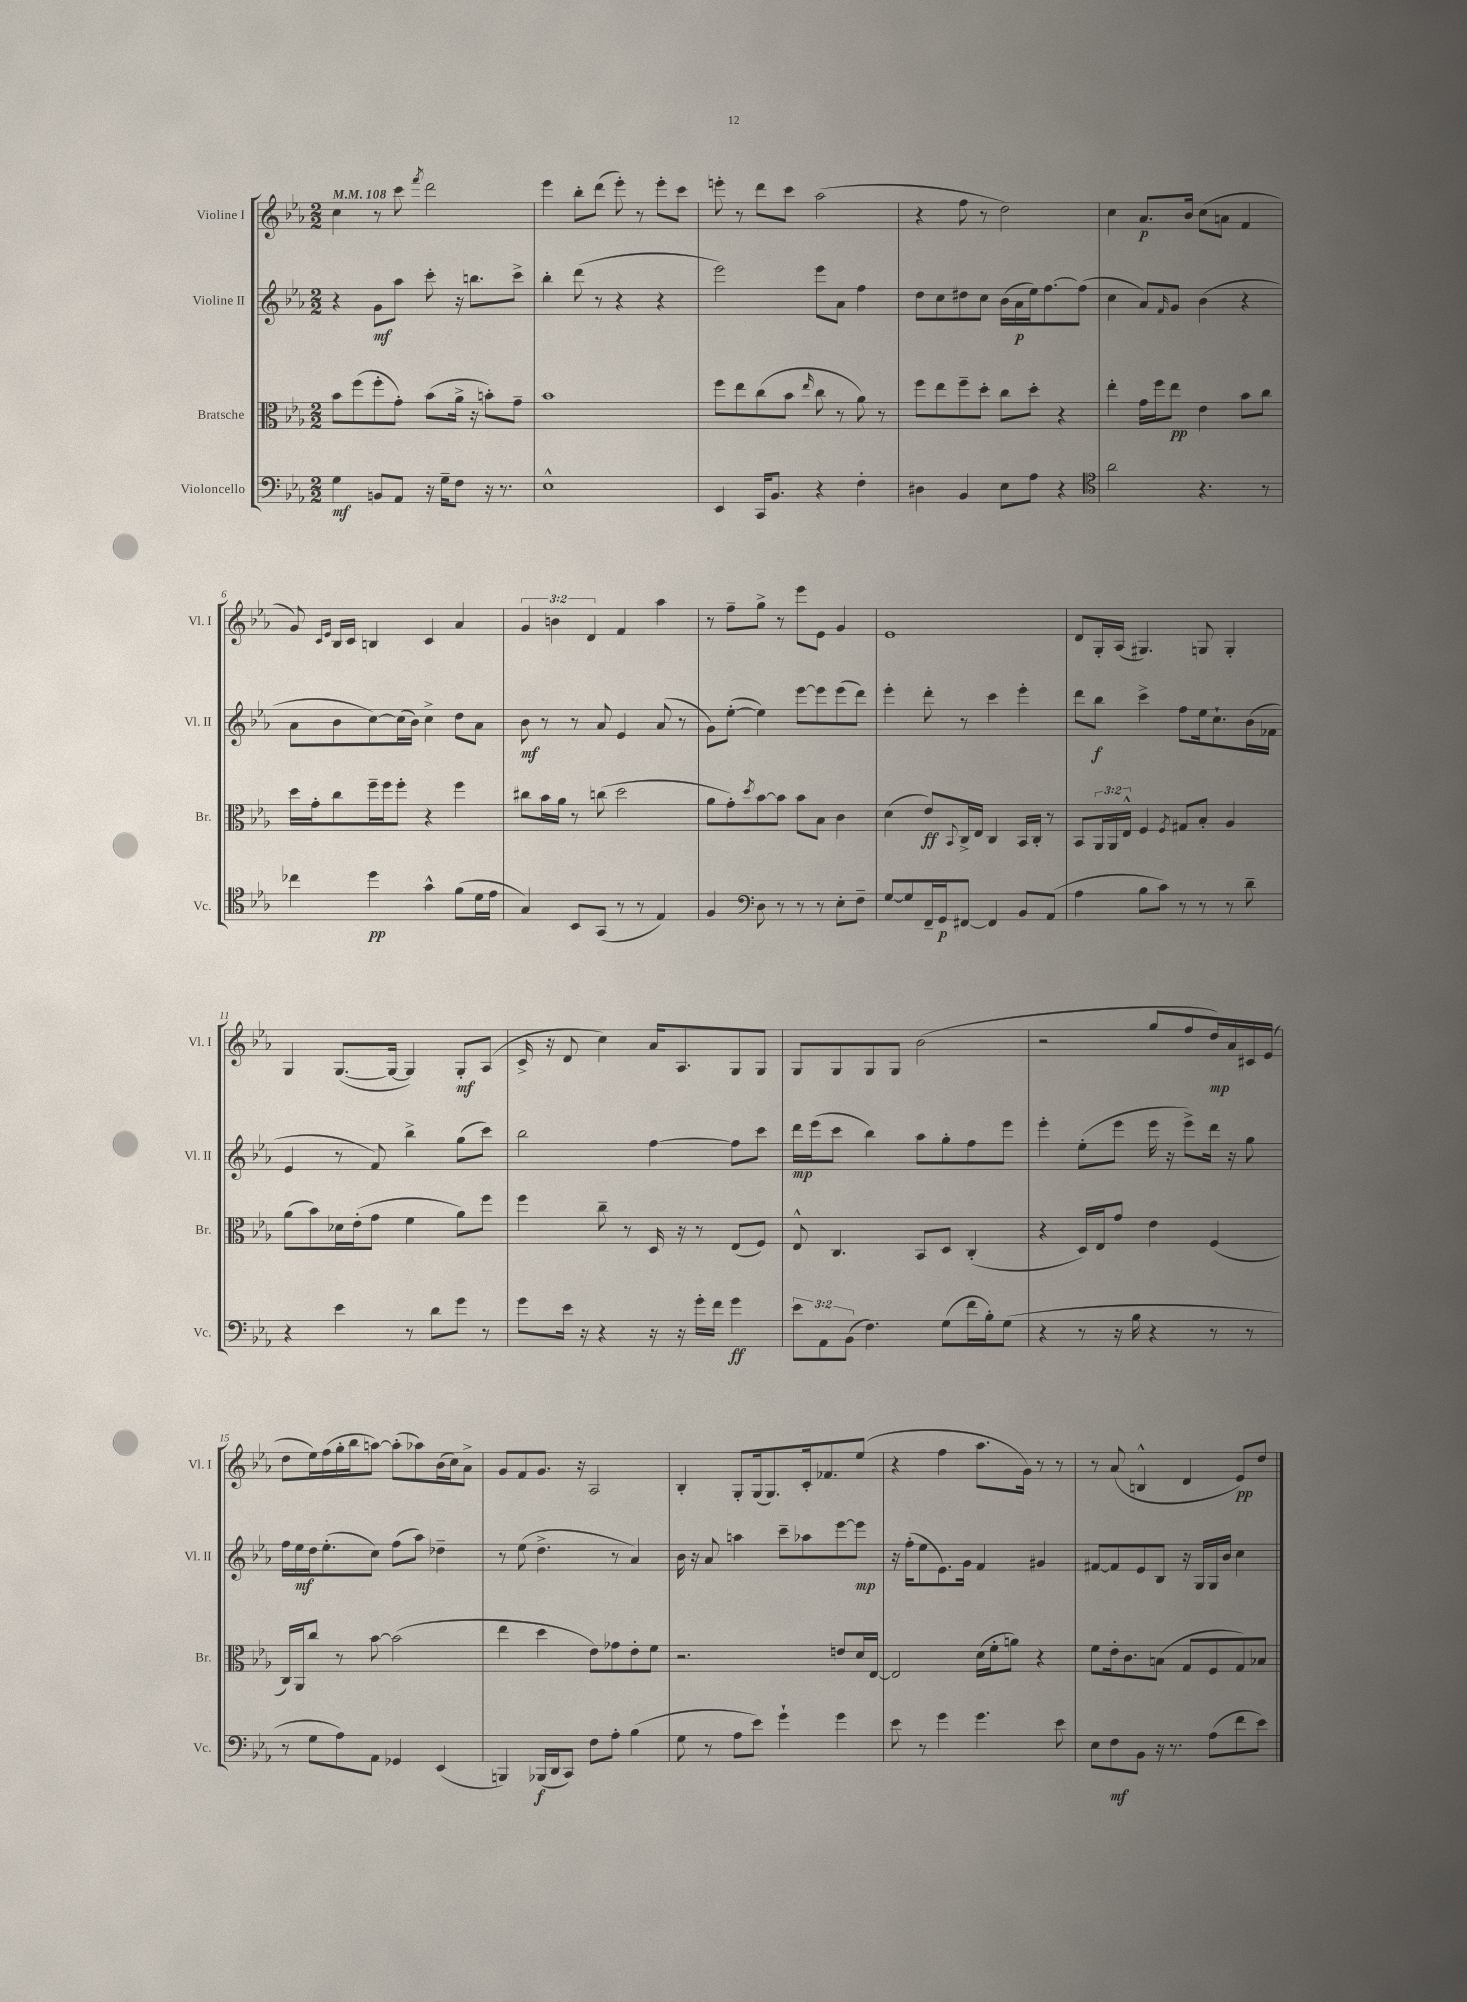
<<
\new StaffGroup <<
\new Staff = "s0" \with { instrumentName = "Violine I" shortInstrumentName = "Vl. I" } {
    \clef treble \key ees \major \numericTimeSignature \time 2/2 \override Staff.TupletNumber.text = #tuplet-number::calc-fraction-text \tempo 4 = 108
    c''4 r8 c'''8 \acciaccatura { f'''8 } d'''2 |
    ees'''4 bes''8-. d'''8( ees'''8-.) r8 ees'''8-. c'''8 |
    e'''8-. r8 d'''8 c'''8 aes''2( |
    r4 f''8 r8 d''2) |
    c''4 aes'8.\p bes'16 c''8( a'8 f'4 |
    g'8) \grace { c'16 ees'16 } bes16 c'16 b4 c'4 aes'4 |
    \tuplet 3/2 { g'4 b'4 d'4 } f'4 aes''4 |
    r8 f''8-- g''8-> r8 ees'''8 ees'8 g'4 |
    ees'1 |
    d'8 g16-. aes16( gis4.) g8 g4-. |
    g4 g8.~( g16~ g4) g8-.\mf aes8( |
    c'16-> r16 d'8 c''4) aes'16 aes8. g8 g8 |
    g8 g8 g8 g8 bes'2( |
    r2 g''8 f''8 d''16\mp) aes'16 cis'16 ees'16( |
    d''8 ees''16) f''16( g''16-. bes''16 a''8~) a''8-.( aes''8) bes'16( c''16) aes'8-> |
    g'8 f'8 g'8. r16 aes2 |
    bes4-. g8-. g16( g8.) c'16-. fes'8. ees''8( |
    r4 f''4 aes''8. g'16) r8 r8 |
    r8 aes'8( b4-^ d'4 ees'8\pp) d''8 \bar "|." |
}
\new Staff = "s1" \with { instrumentName = "Violine II" shortInstrumentName = "Vl. II" } {
    \clef treble \key ees \major \numericTimeSignature \time 2/2
    r4 g'8\mf aes''8 c'''8-. r16 b''8. c'''8-> |
    bes''4-. d'''8( r8 r4 r4 |
    ees'''2) ees'''8 aes'8 f''4 |
    d''8 c''8 dis''8 c''8 bes'16( aes'16\p ees''16) f''8.~ f''8( |
    c''4 aes'8) \grace { f'16 } g'8 bes'4( r4 |
    aes'8 bes'8 c''8~) c''16( bes'16) c''4-> d''8 aes'8 |
    bes'8\mf r8 r8 aes'8 ees'4 aes'8( r8 |
    g'8) ees''8~-.( ees''4) ees'''8~ ees'''8 ees'''8( d'''8) |
    ees'''4-. d'''8-. r8 c'''4 ees'''4-. |
    d'''8 bes''8\f c'''4-> f''8 ees''16 c''8.-! bes'16( fes'16 |
    ees'4 r8 f'8) bes''4-> g''8( c'''8) |
    bes''2 f''4~ f''8 c'''8 |
    d'''16\mp ees'''16( c'''8 bes''4) aes''8 g''8-. f''8 ees'''8 |
    ees'''4-. ees''8-.( ees'''8 ees'''16 r16 ees'''8->) d'''16 r16 g''8 |
    f''16 ees''16\mf d''16 ees''8.-.( c''8) f''8( aes''8) des''4-- |
    r8 ees''8( d''4.-> r8 aes'4) |
    bes'16 r16 aes'8 a''4 c'''8-- aes''8 ees'''8~ ees'''8\mp |
    r16 f''16-.( ees''8 ees'8.) g'16 f'4 gis'4 |
    fis'8~ fis'8 ees'8 bes8 r16 g16 g16 bes'16 c''4 \bar "|." |
}
\new Staff = "s2" \with { instrumentName = "Bratsche" shortInstrumentName = "Br." } {
    \clef alto \key ees \major \numericTimeSignature \time 2/2 \override Staff.TupletNumber.text = #tuplet-number::calc-fraction-text
    bes'8 f''8( f''8-. g'8-.) bes'8( aes'16-> r16 b'8-.) g'8-- |
    bes'1 |
    f''8 ees''8 c''8( bes'8 \grace { ees''16 } c''8 r8 aes'8) r8 |
    f''8 ees''8 f''8-- d''8-. c''8 d''8-. r4 |
    ees''4-. g'16 f''16 ees''8\pp ees'4 bes'8 c''8 |
    d''16 g'16-. c''8 f''16-- f''16 f''8-. r4 f''4 |
    cis''8 bes'16 aes'16 r8 c''8( d''2 |
    aes'8 g'8-.) \acciaccatura { d''8 } bes'8~ bes'8 bes'8 bes8 c'4 |
    d'4( ees'8\ff) \appoggiatura { bes,8 } c16-> ees16 c4 bes,16 c16-. r8 |
    bes,8 \tuplet 3/2 { aes,16 aes,16 ees16-^ } f4 \acciaccatura { f8 } gis8 bes8-. aes4 |
    aes'8( bes'8) des'16 ees'16-.( g'8 f'4 aes'8) f''8 |
    f''4 c''8-- r8 d16 r16 r8 ees8( f8) |
    ees8-^ c4. bes,8 d8 c4-.( |
    r4 d16) ees16 g'8 ees'4 f4( |
    c16) aes,16 c''8 r8 bes'8~ bes'2( |
    ees''4 d''4 ees'8) ges'8 ees'8-. f'8 |
    r2. e'8 d'16 ees16~ |
    ees2 d'16( f'16-. a'8) r4 |
    f'8 ees'16-. c'8. b8( g8 f8 g8) bes8 \bar "|." |
}
\new Staff = "s3" \with { instrumentName = "Violoncello" shortInstrumentName = "Vc." } {
    \clef bass \key ees \major \numericTimeSignature \time 2/2 \override Staff.TupletNumber.text = #tuplet-number::calc-fraction-text
    g4\mf b,8 aes,8 r16 g16-- f8 r16 r8. |
    ees1-^ |
    ees,4 c,16 bes,8. r4 f4-. |
    dis4 bes,4 ees8 aes8 r4 |
    \clef tenor aes'2 r4. r8 |
    ces''4 d''4\pp g'4-^ f'8( d'16 ees'16 |
    g4) bes,8 g,8( r8 r8 ees4) |
    f4 \clef bass d8 r8 r8 r8 ees8-. f8-- |
    g8~ g8 f,16-- g,16\p fis,8~ fis,4 bes,8 aes,8( |
    aes4 bes8 c'8) r8 r8 r8 d'8-- |
    r4 ees'4 r8 d'8 g'8 r8 |
    g'8 ees'16 r16 r4 r16 r16 g'16-. f'16 g'4\ff |
    \tuplet 3/2 { ees'8 aes,8 bes,8( } f4.) g8( f'16 bes16-.) g8( |
    r4 r8 r16 bes16 r4 r8 r8 |
    r8 g8 aes8) aes,8 ges,4 ees,4( |
    b,,4) bes,,16\f( d,16 c,8) f8 aes8-. bes4( |
    g8 r8 aes8 ees'8) g'4-! g'4 |
    ees'8 r8 g'4 g'4. ees'8 |
    ees8 f8\mf bes,8 r16 r8. aes8( f'8 ees'8) \bar "|." |
}
>>
>>
